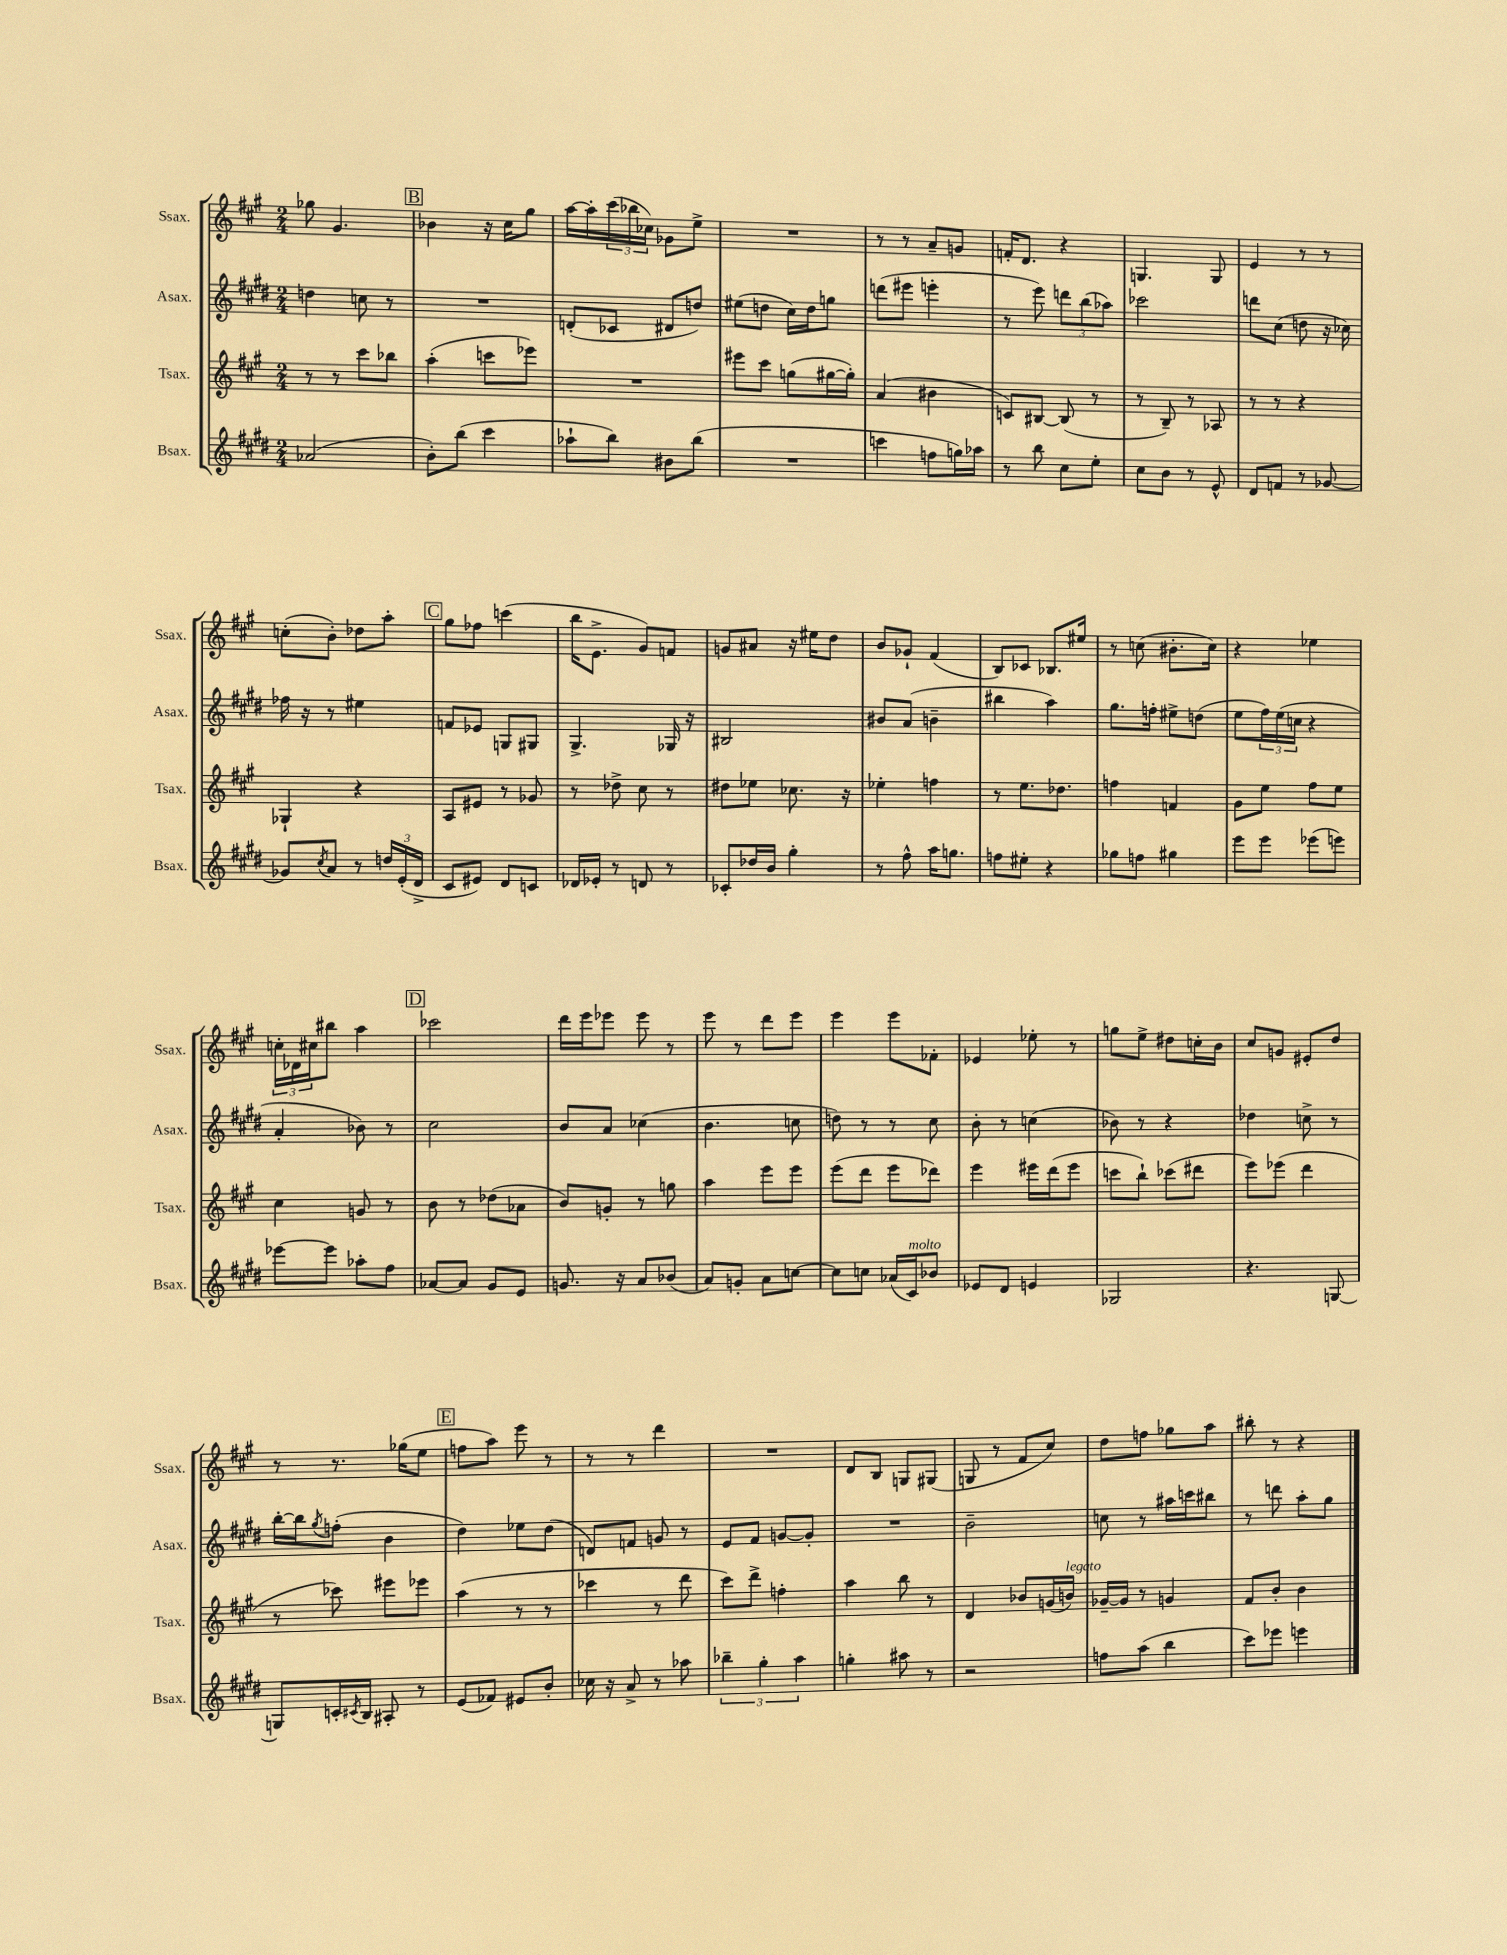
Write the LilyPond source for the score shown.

<<
\new StaffGroup <<
\new Staff = "s0" \with { instrumentName = "Ssax." shortInstrumentName = "Ssax." } {
    \clef treble \key a \major \numericTimeSignature \time 2/4
    ges''8 gis'4. |
    \mark \markup { \box "B" } bes'4 r16 cis''16 gis''8 |
    a''16~ a''16-. \tuplet 3/2 { cis'''16( bes''16 ces''16) } ges'8 e''8-> |
    R2 |
    r8 r8 a'8-- g'8 |
    f'16-. d'8. r4 |
    g4. g8 |
    e'4 r8 r8 |
    c''8-.( b'8-.) des''8 a''8-. |
    \mark \markup { \box "C" } gis''8 fes''8 c'''4( |
    b''16 e'8.-> gis'8) f'8 |
    g'8 ais'8 r16 eis''16 d''8 |
    b'8 ges'8-! fis'4( |
    b8) ces'8 bes8. eis''16 |
    r8 c''8( bis'8.-. c''16) |
    r4 ees''4 |
    \tuplet 3/2 { c''16-. des'16 cis''16 } bis''8 a''4 |
    \mark \markup { \box "D" } ces'''2 |
    d'''16 e'''16 ees'''8 ees'''8 r8 |
    e'''8 r8 d'''8 e'''8 |
    e'''4 e'''8 fes'8-. |
    ees'4 ees''8-. r8 |
    g''8 e''8-> dis''8 c''16-. b'16 |
    cis''8 g'8 eis'8-. d''8 |
    r8 r8. ges''16( e''8 |
    \mark \markup { \box "E" } f''8 a''8) e'''8 r8 |
    r8 r8 d'''4 |
    R2 |
    d'8 b8 g8 gis8( |
    g8 r8 fis'8 cis''8) |
    d''8 f''8 ges''8 a''8 |
    bis''8-. r8 r4 \bar "|." |
}
\new Staff = "s1" \with { instrumentName = "Asax." shortInstrumentName = "Asax." } {
    \clef treble \key e \major \numericTimeSignature \time 2/4
    d''4 c''8 r8 |
    \mark \markup { \box "B" } R2 |
    d'8-.( ces'8 dis'8 d''8) |
    eis''8( d''8 cis''16) d''16 g''8 |
    d'''8( eis'''8 e'''4-. |
    r8 e'''8) \tuplet 3/2 { d'''8 b''8( aes''8) } |
    ces'''2 |
    d'''8 cis''8( d''8 r16 ces''16) |
    fes''16 r16 r8 eis''4 |
    \mark \markup { \box "C" } f'8 ees'8 g8 gis8 |
    gis4.-> ges16 r16 |
    bis2 |
    bis'8 a'8( b'4-- |
    bis''4 a''4) |
    gis''8. f''16-. eis''8-> d''8( |
    e''8 \tuplet 3/2 { fis''16) e''16( c''16 } r4 |
    a'4-. bes'8) r8 |
    \mark \markup { \box "D" } cis''2 |
    b'8 a'8 ces''4( |
    b'4. c''8 |
    d''8) r8 r8 cis''8 |
    b'8-. r8 c''4( |
    bes'8) r8 r4 |
    des''4 c''8-> r8 |
    b''16~-. b''16 \acciaccatura { gis''8 } f''8-.( b'4 |
    \mark \markup { \box "E" } dis''4) ees''8 dis''8( |
    d'8) f'8 g'8 r8 |
    e'8 fis'8 g'8~ g'8-. |
    R2 |
    b'2-- |
    c''8 r8 ais''16 c'''16 bis''8 |
    r8 d'''8 a''8-. gis''8 \bar "|." |
}
\new Staff = "s2" \with { instrumentName = "Tsax." shortInstrumentName = "Tsax." } {
    \clef treble \key a \major \numericTimeSignature \time 2/4
    r8 r8 cis'''8 bes''8 |
    \mark \markup { \box "B" } a''4-.( c'''8 ees'''8) |
    R2 |
    eis'''8 cis'''8 g''8( gis''16~ gis''16-.) |
    a'4( bis'4 |
    c'8) bis8~ bis8( r8 |
    r8 b8--) r8 aes8 |
    r8 r8 r4 |
    ges4-! r4 |
    \mark \markup { \box "C" } a8 eis'8 r8 ges'8 |
    r8 des''8-> cis''8 r8 |
    dis''8 ees''8 ces''8. r16 |
    ees''4-. f''4 |
    r8 e''8. des''8. |
    f''4 f'4 |
    gis'8 e''8 fis''8 e''8 |
    cis''4 g'8 r8 |
    \mark \markup { \box "D" } b'8 r8 des''8( aes'8 |
    b'8) g'8-. r8 g''8 |
    a''4 e'''8 e'''8 |
    e'''8( d'''8 e'''8 des'''8) |
    e'''4 eis'''16 d'''16( eis'''8 |
    c'''8 b''8-!) ces'''8( dis'''8 |
    e'''8) ees'''8( d'''4 |
    r8 ces'''8) eis'''8 ees'''8 |
    \mark \markup { \box "E" } a''4( r8 r8 |
    ces'''4 r8 d'''8 |
    cis'''8) d'''8-> f''4-. |
    a''4 b''8 r8 |
    d'4 bes'8 g'16( b'16^\markup { \italic "legato" }) |
    ges'16~-- ges'16 r8 g'4 |
    fis'8 b'8-. b'4 \bar "|." |
}
\new Staff = "s3" \with { instrumentName = "Bsax." shortInstrumentName = "Bsax." } {
    \clef treble \key e \major \numericTimeSignature \time 2/4
    aes'2( |
    \mark \markup { \box "B" } b'8-.) b''8( cis'''4 |
    aes''8-! b''8) bis'8 b''8( |
    R2 |
    c'''4 f''8 g''16) aes''16 |
    r8 b''8 cis''8 e''8-. |
    cis''8 b'8 r8 e'8-^ |
    dis'8 f'8 r8 ges'8~ |
    ges'8 \acciaccatura { cis''8 } a'8 r8 \tuplet 3/2 { d''16 e'16-.( dis'16-> } |
    \mark \markup { \box "C" } cis'8 eis'8) dis'8 c'8 |
    des'16 ees'16-. r8 d'8 r8 |
    ces'8-. des''16 b'16 gis''4-. |
    r8 fis''8-^ a''16 g''8. |
    f''8 eis''8-. r4 |
    ges''8 f''8 gis''4 |
    e'''8 e'''8 ees'''8( e'''8) |
    ees'''8~ ees'''8 aes''8-. fis''8 |
    \mark \markup { \box "D" } aes'8~ aes'8 gis'8 e'8 |
    g'8. r16 a'8 bes'8( |
    a'8) g'8-. a'8 c''8~ |
    c''8 c''8 aes'16( cis'16^\markup { \italic "molto" }) bes'8 |
    ees'8 dis'8 e'4 |
    ges2 |
    r4. g8~ |
    g8 c'16-. \acciaccatura { cis'8 } b16 ais8-. r8 |
    \mark \markup { \box "E" } e'8( fes'8) eis'8 b'8-. |
    ces''16 r16 a'8-> r8 aes''8 |
    \tuplet 3/2 { bes''4-- gis''4-. a''4 } |
    g''4-. ais''8 r8 |
    r2 |
    f''8 a''8( b''4 |
    cis'''8) ees'''8 e'''4 \bar "|." |
}
>>
>>
\layout { \context { \Score \remove "Bar_number_engraver" } }
